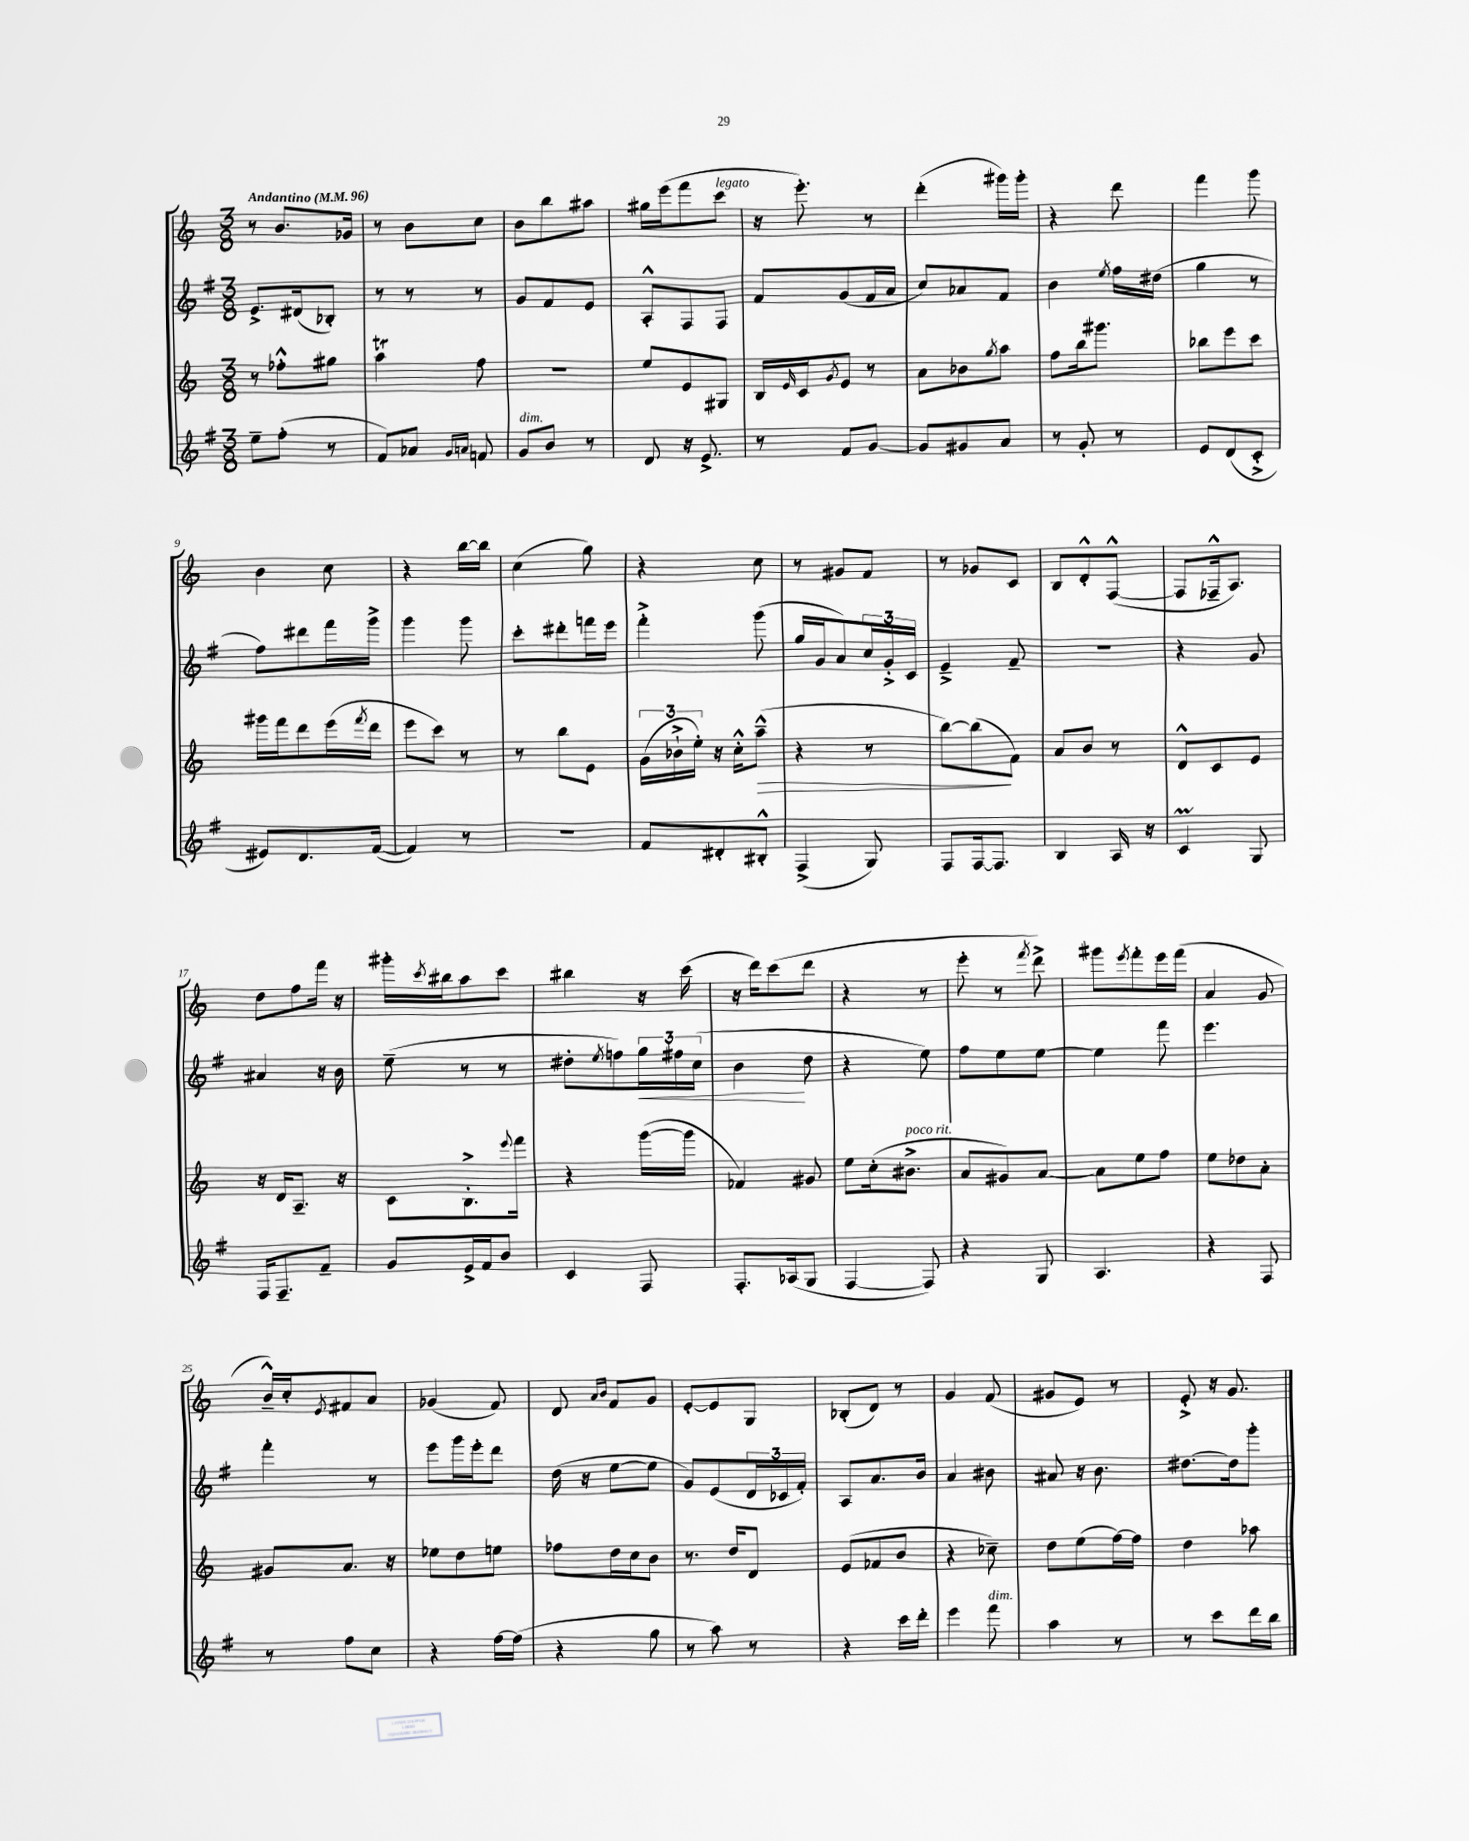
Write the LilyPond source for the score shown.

<<
\new StaffGroup <<
\new Staff = "s0" {
    \clef treble \key c \major \numericTimeSignature \time 3/8 \tempo "Andantino" 4 = 96
    r8 b'8. ges'16 |
    r8 b'8 c''8 |
    b'8 b''8 ais''8 |
    gis''16 e'''16( f'''8 c'''8^\markup { \italic "legato" } |
    r16 e'''8.-.) r8 |
    d'''4-.( gis'''16) gis'''16-. |
    r4 d'''8 |
    f'''4 g'''8 |
    b'4 c''8 |
    r4 b''16~ b''16 |
    c''4( g''8) |
    r4 c''8 |
    r8 gis'8 f'8 |
    r8 ges'8 c'8 |
    b8 d'8-.-^ f8~-^( |
    f8 fes16---^ a8.) |
    d''8 f''8 f'''16 r16 |
    gis'''16-. \acciaccatura { c'''8 } bis''16 a''8 c'''8 |
    bis''4 r16 c'''16( |
    r16 d'''16) c'''8( d'''8 |
    r4 r8 |
    e'''8-. r8 \acciaccatura { f'''8 } d'''8->) |
    gis'''8 \acciaccatura { e'''8 } f'''8-. e'''16 f'''16( |
    a'4 g'8 |
    b'16---^) c''16-. \acciaccatura { e'8 } fis'8 a'8 |
    ges'4( f'8) |
    d'8 \grace { a'16 b'16 } f'8 g'8 |
    e'8~-. e'8 g8 |
    bes8-.( d'8) r8 |
    g'4 f'8( |
    gis'8 e'8) r8 |
    e'8-.-> r16 g'8. \bar "|." |
}
\new Staff = "s1" {
    \clef treble \key g \major \numericTimeSignature \time 3/8
    e'8.-> dis'16( bes8-.) |
    r8 r8 r8 |
    g'8 fis'8 e'8 |
    a8-.-^ fis8 fis8 |
    fis'8 g'8( fis'16 a'16 |
    c''8) aes'8 fis'8 |
    b'4 \acciaccatura { e''8 } fis''16 dis''16( |
    g''4 r8 |
    fis''8) dis'''8 fis'''16 g'''16-> |
    g'''4 g'''8 |
    c'''8-. dis'''8-. f'''16 e'''16 |
    fis'''4-.-> g'''8( |
    g''16 g'16 a'8) \tuplet 3/2 { c''16 g'16-.-> c'16 } |
    e'4---> fis'8-- |
    R4. |
    r4 g'8 |
    ais'4 r16 b'16 |
    e''8--( r8 r8 |
    dis''8-. \acciaccatura { e''8 } f''8) \tuplet 3/2 { g''16\< fis''16 c''16( } |
    b'4\! d''8 |
    r4 e''8) |
    fis''8 e''8 e''8~ |
    e''4 fis'''8 |
    e'''4. |
    fis'''4-. r8 |
    e'''8 g'''16 e'''16-. d'''8 |
    d''16( r16 e''8~ e''8 |
    g'8) e'8( \tuplet 3/2 { d'16 ces'16 fis'16-.) } |
    a8 a'8. b'16 |
    a'4 bis'8 |
    ais'8 r16 b'8. |
    dis''8.~ dis''16 g'''8-. \bar "|." |
}
\new Staff = "s2" {
    \clef treble \key c \major \numericTimeSignature \time 3/8
    r8 fes''8-.-^ gis''8 |
    a''4\trill f''8 |
    R4. |
    e''8 e'8 gis8 |
    b16 \grace { e'16 } c'16 \acciaccatura { g'8 } e'8 r8 |
    a'8 bes'8 \acciaccatura { g''8 } a''8 |
    f''8 b''16 gis'''8. |
    bes''8 e'''8 c'''8 |
    gis'''16 f'''16 d'''8 e'''16( \acciaccatura { f'''8 } d'''16 |
    e'''8 c'''8) r8 |
    r8 b''8 e'8 |
    \tuplet 3/2 { g'16( bes'16-!-> e''16-.) } r16 c''16-.-^ a''8---^\>( |
    r4 r8 |
    b''8~) b''8\!( f'8) |
    a'8 b'8 r8 |
    d'8-^ c'8 e'8 |
    r16 d'16 a8.-- r16 |
    c'8 b8.-.-> \appoggiatura { e'''8 } f'''16 |
    r4 g'''16~( g'''16 |
    fes'4) gis'8 |
    e''8 c''16-.( bis'8.->^\markup { \italic "poco rit." } |
    a'8 gis'8) a'8~ |
    a'8 e''8 f''8 |
    e''8 des''8 a'8-. |
    gis'8 a'8. r16 |
    ees''8 d''8 e''8 |
    fes''8 d''16 c''16 b'8 |
    r8. d''16 d'8 |
    e'8( fes'8 b'8 |
    r4 ces''8--) |
    d''8 e''8( f''16~) f''16 |
    d''4 aes''8 \bar "|." |
}
\new Staff = "s3" {
    \clef treble \key g \major \numericTimeSignature \time 3/8
    e''8-- fis''8-.( r8 |
    fis'8) aes'8 \grace { g'16 a'16 } f'8 |
    g'8^\markup { \italic "dim." } b'8 r8 |
    d'8 r16 e'8.-> |
    r8 fis'8 g'8~ |
    g'8 gis'8 a'8 |
    r8 g'8-. r8 |
    e'8 d'8( c'8-.-> |
    eis'8) d'8. fis'16~( |
    fis'4) r8 |
    R4. |
    fis'8 dis'8-. bis8-.-^ |
    fis4->( g8) |
    fis8 fis16~ fis8. |
    b4 a16 r16 |
    c'4\prall g8 |
    fis16 fis8.-- fis'8-- |
    g'8 e'16-> fis'16 b'8 |
    c'4 fis8 |
    fis8.-. aes16( g8 |
    fis4~ fis8) |
    r4 g8 |
    a4. |
    r4 fis8 |
    r8 fis''8 c''8 |
    r4 fis''16~ fis''16( |
    r4 g''8 |
    r8 a''8) r8 |
    r4 c'''16 d'''16-. |
    e'''4 fis'''8^\markup { \italic "dim." } |
    a''4 r8 |
    r8 c'''8 d'''16 b''16 \bar "|." |
}
>>
>>
